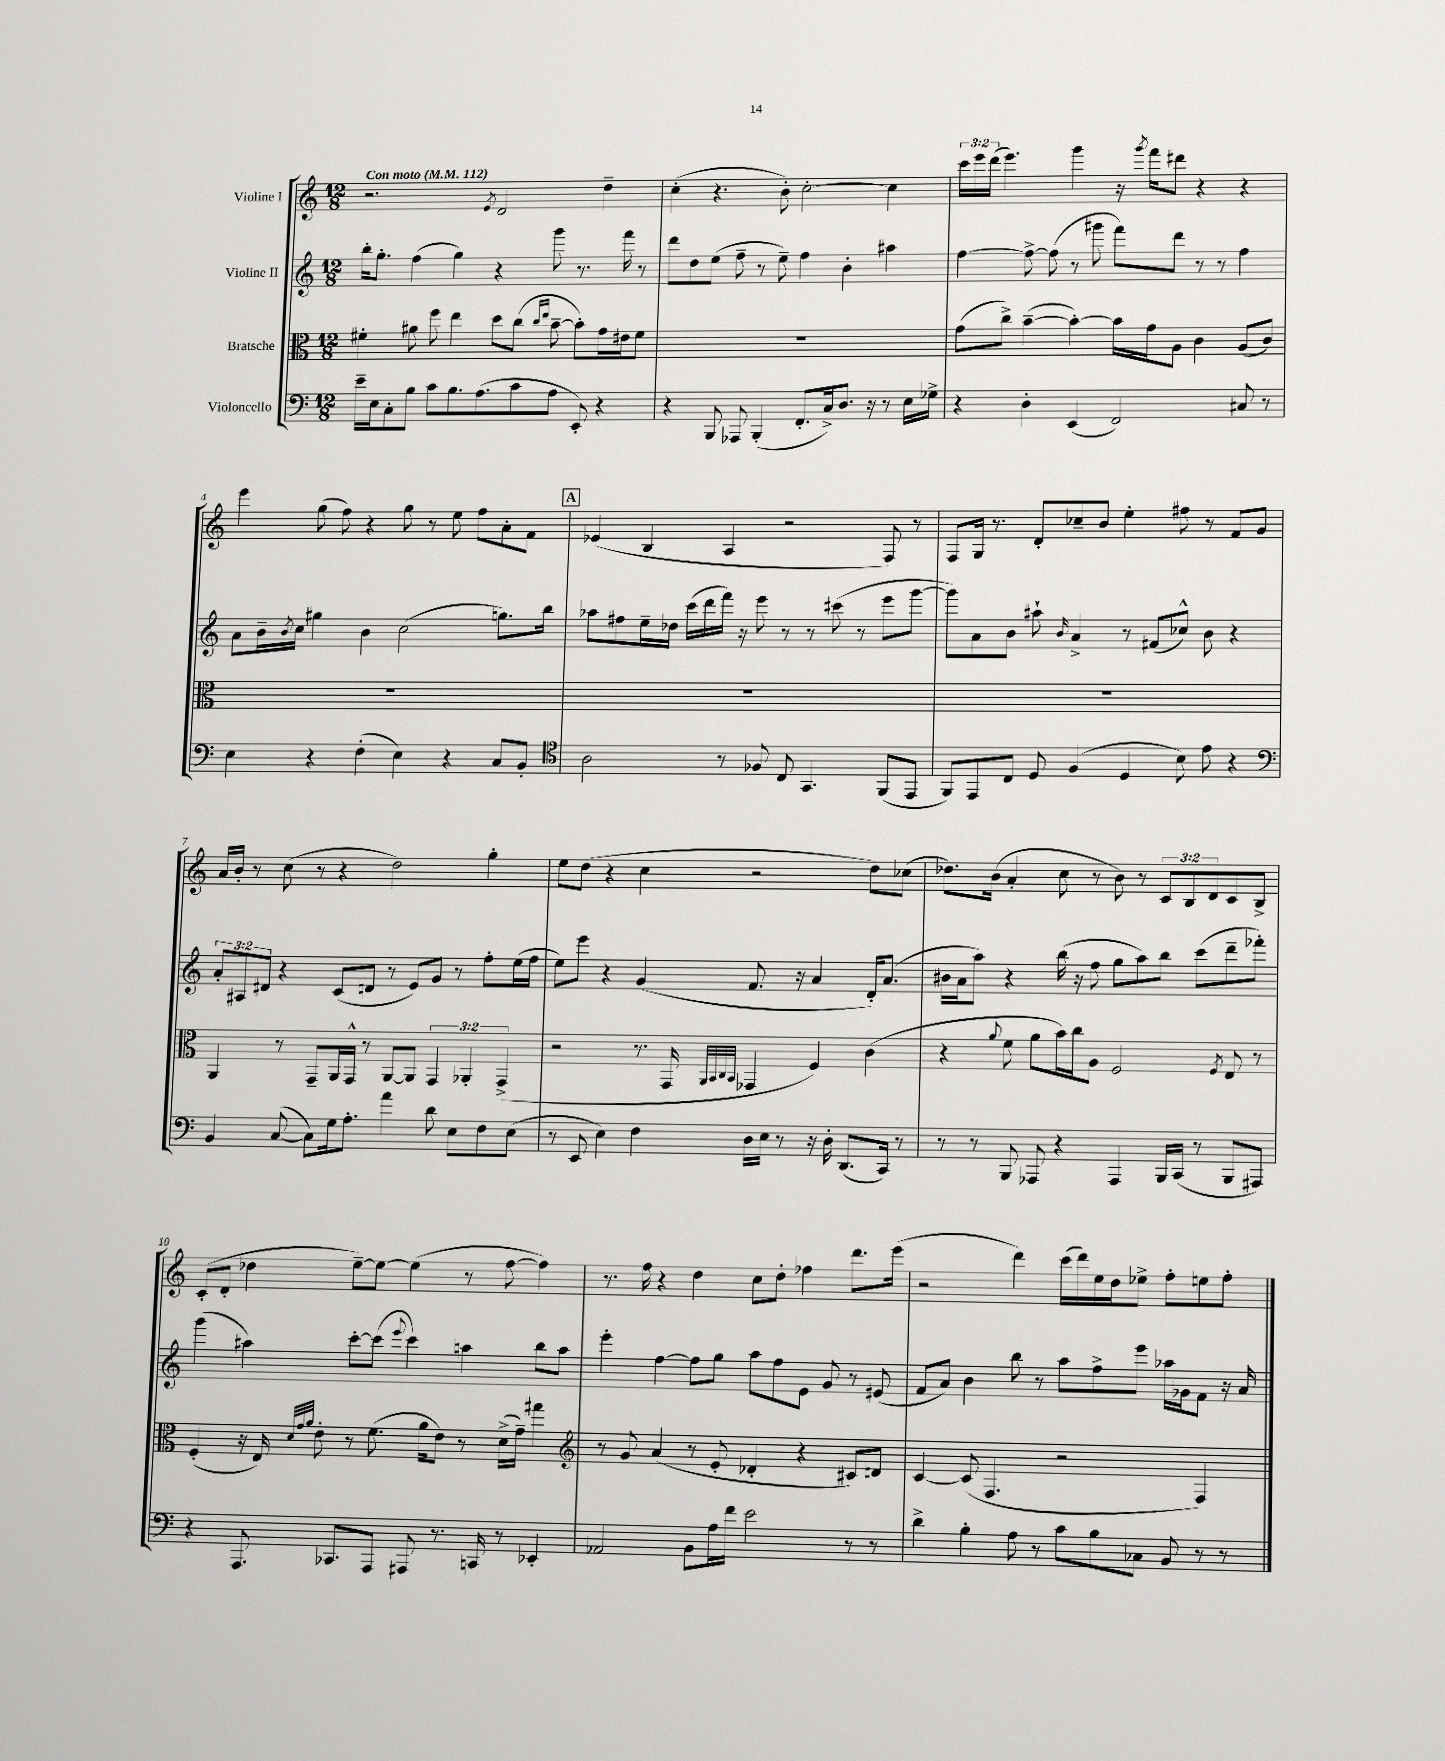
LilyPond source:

<<
\new StaffGroup <<
\new Staff = "s0" \with { instrumentName = "Violine I" } {
    \clef treble \key c \major \numericTimeSignature \time 12/8 \override Staff.TupletNumber.text = #tuplet-number::calc-fraction-text \tempo "Con moto" 4 = 112
    r2. \acciaccatura { e'8 } d'2 d''4-- |
    c''4-.( r4. b'8-.) c''2~-. c''4 |
    \tuplet 3/2 { c'''16 e'''16 d'''16( } e'''4.) g'''4 r16 \acciaccatura { g'''8 } f'''16 dis'''8 r4 r4 |
    e'''4 g''8( f''8) r4 g''8 r8 e''8 f''8 a'8-. f'8 |
    \mark \markup { \box "A" } ees'4( b4 a4 r2 f8) r8 |
    f8 g16 r8. d'8-. ces''8-- b'8 e''4-. fis''8 r8 f'8 g'8 |
    a'16 b'16-. r8 c''8( r8 r4 d''2) g''4-. |
    e''8 d''8( r4 c''4 r2 d''8) ces''8( |
    des''8.) b'16( a'4-. c''8 r8 b'8) r8 \tuplet 3/2 { c'8 b8 d'8 } c'8 b8-> |
    c'8-.( d'8-. des''4 e''8~--) e''8~ e''4( r8 f''8~ f''4) |
    r8. f''16 r4 d''4 c''8 d''8-. fes''4 d'''8. e'''16( |
    r2 d'''4) c'''16( d'''16) e''16 d''16 ees''8-> f''8-. e''8 f''8-. \bar "|." |
}
\new Staff = "s1" \with { instrumentName = "Violine II" } {
    \clef treble \key c \major \numericTimeSignature \time 12/8 \override Staff.TupletNumber.text = #tuplet-number::calc-fraction-text
    b''16-. g''8.-. f''4( g''4) r4 g'''8 r8. f'''16 r8 |
    d'''8 d''8 e''8( f''8-- r8 e''8--) f''4 b'4-. ais''4 |
    f''4~ f''8~-> f''8( r8 gis'''8 f'''8) d'''8 r8 r8 f''4 |
    a'8 b'16-- \acciaccatura { b'8 } c''16 gis''4 b'4 c''2( g''8.) b''16 |
    \mark \markup { \box "A" } aes''8 fis''8 e''16-- des''16 c'''16( d'''16 f'''16) r16 e'''8 r8 r8 cis'''8( r8 e'''8 g'''8~ |
    g'''8) a'8 b'8 ais''8-! \grace { b'16 } a'4-> r8 fis'8( ces''8-^) b'8 r4 |
    \tuplet 3/2 { a'8-. ais8 dis'8 } r4 c'8( d'8 r8 e'8) g'8 r8 f''8-. e''16( f''16 |
    e''8) e'''8 r4 g'4( f'8. r16 a'4 d'16-.) a'8.( |
    bis'16 a'16 a''8) r4 b''16( r16 f''8 g''8 a''8) b''8 c'''8( d'''8-- fes'''8-.) |
    g'''4( ais''4) c'''8~-. c'''8( \appoggiatura { e'''8 } c'''4) a''4 b''8 a''8 |
    e'''4-. f''4~ f''8 g''8 a''8 f''8 e'8 g'8 r8 eis'8( |
    f'8 a'8) b'4 b''8 r8 a''8 f''8-> e'''8 aes''16 ges'16 f'8 r16 a'16 \bar "|." |
}
\new Staff = "s2" \with { instrumentName = "Bratsche" } {
    \clef alto \key c \major \numericTimeSignature \time 12/8 \override Staff.TupletNumber.text = #tuplet-number::calc-fraction-text
    fis'4-. ais'8 f''8 e''4 d''8 c''8( \grace { c''16 e''16 } b'8~-- b'8-.) g'16 eis'16 fis'8 |
    R1. |
    g'8( c''8->) b'4~--( b'4~-.) b'16 g'16 a8 c'4 a8( c'8) |
    R1. |
    \mark \markup { \box "A" } R1. |
    R1. |
    a,4 r8 g,8-- a,16 g,16-^ r8 a,8~ a,8 \tuplet 3/2 { g,4 aes,4-. g,4->( } |
    r2 r8. g,16 \grace { a,32 b,32 c32 b,32 } ges,4 f4) c'4( |
    r4 \appoggiatura { a'8 } f'8 a'8 b'16) c''16 a8 f2 \acciaccatura { f8 } e8 r8 |
    f4-.( r16 e16) \grace { d'32 g'32 a'32 } e'8-. r8 f'8.( a'16 e'8) r8 d'16->( g'16--) gis''4 |
    \clef treble r8 g'8 a'4( r8 e'8-. des'4-. r4 cis'8) d'8 |
    c'4~ c'8( f4. r2 f4) \bar "|." |
}
\new Staff = "s3" \with { instrumentName = "Violoncello" } {
    \clef bass \key c \major \numericTimeSignature \time 12/8
    e'16-- e16 c8-. b8 c'8 b8. a8.( c'8 a8 e,8-.) r4 |
    r4 b,,8 aes,,8 b,,4-.( f,8.-. c16->) d8. r16 r8 e16 ges16-> |
    r4 d4-. e,4( f,2) cis8 r8 |
    e4 r4 f4-.( e4) r4 c8 b,8-. |
    \mark \markup { \box "A" } \clef tenor a2 r8 fes8 c8 g,4. f,8( e,8 |
    f,8) e,8 c8 d8 f4( d4 b8) e'8 r4 |
    \clef bass b,4 c8~( c8) g16 a8.-. a'4 d'8 e8 f8 e8( |
    r8 e,8 e4) f4 d16 e16 r8 r16 d16-. d,8.( c,16) r8 |
    r8 r8 b,,8 aes,,8 r4 aes,,4 b,,16 c,16( r8 b,,8 ais,,8) |
    r4 a,,8. ces,8. a,,8 ais,,8 r8. c,16 r8 ees,4-. |
    aes,2 b,8 a16 f'16 e'2 r8 r8 |
    d'4-> b4-. a8 r8 c'8 b8 ces8 b,8 r8 r8 \bar "|." |
}
>>
>>
